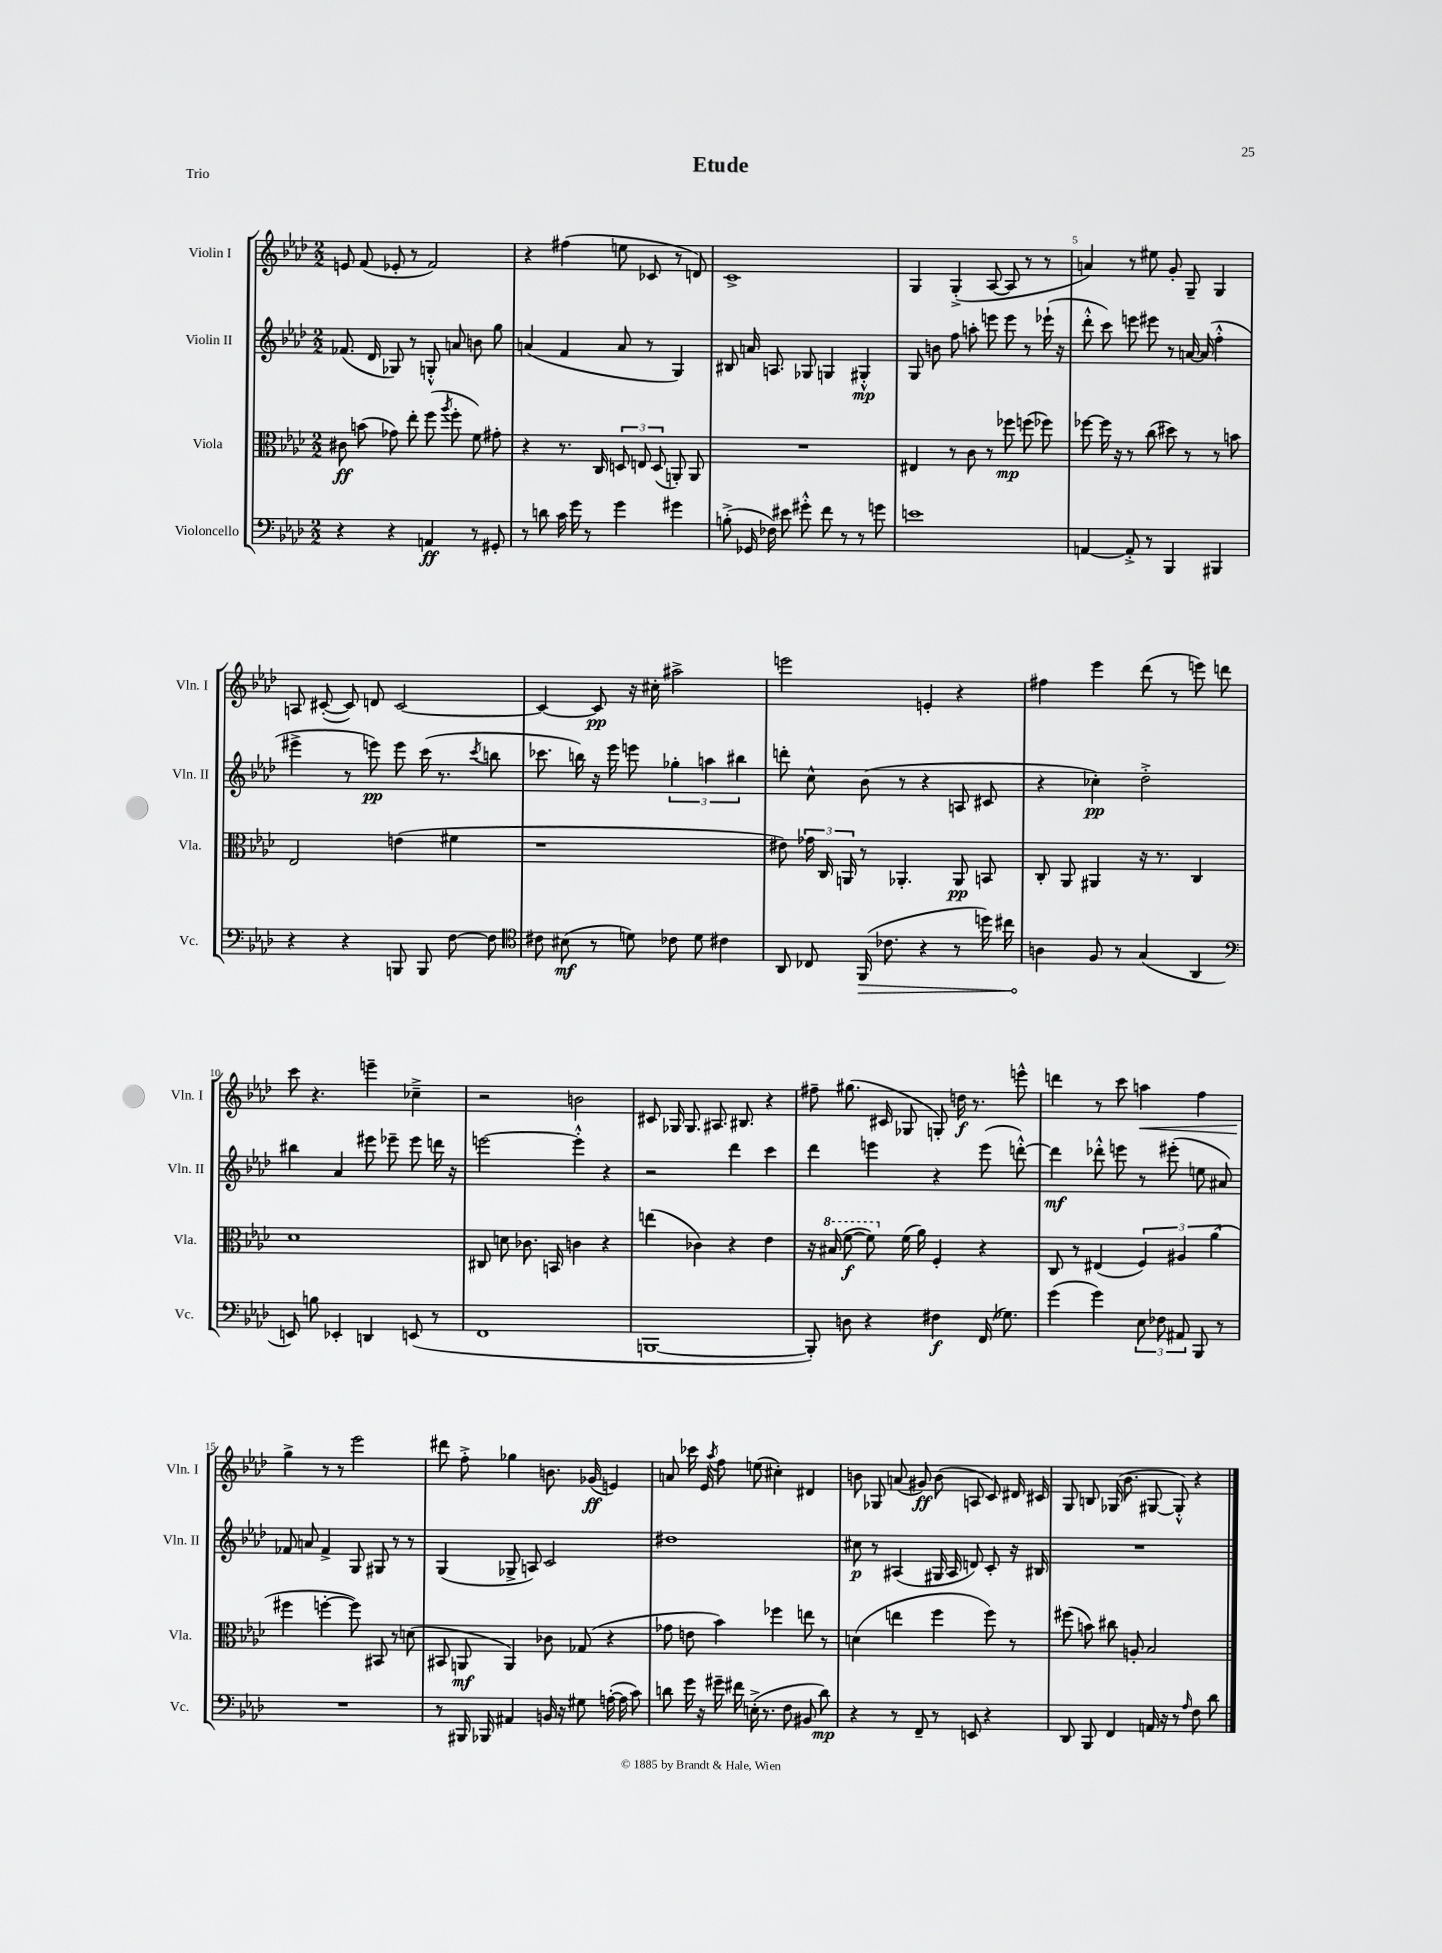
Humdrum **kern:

**kern	**kern	**kern	**kern
*staff4	*staff3	*staff2	*staff1
*clefF4	*clefC3	*clefG2	*clefG2
*k[b-e-a-d-]	*k[b-e-a-d-]	*k[b-e-a-d-]	*k[b-e-a-d-]
*M2/2	*M2/2	*M2/2	*M2/2
4r	8c#	(8.f-	8e
.	(8b	.	(8f
.	.	16d-	.
4r	8g-)	8G-)	8e-'
.	8ee-'	8r	8r
4AA	(8ff	8G'^^	2f)
.	8qaa-	.	.
.	8ff'	8a	.
8r	8f)	8b	.
8GG#'	8g#'	8gg	.
=	=	=	=
8r	4r	(4a	4r
8d	.	.	.
16c	8.r	4f	(4ff#
16g	.	.	.
8r	.	.	.
.	16C	.	.
4g	12D	8a	8ee
.	12E	.	.
.	.	8r	8c-
.	(12D	.	.
4g#	8AA')	4G)	8r
.	8AA	.	8d)
=	=	=	=
(8B'^	1r	8B#	1c^
16GG-	.	16a	.
16F-)	.	8.A	.
8e#	.	.	.
8g#'^^	.	8G-	.
8f	.	4G	.
8r	.	.	.
8r	.	4G#'^^	.
8g	.	.	.
=	=	=	=
1e	4E#	8G	4G
.	.	8b	.
.	8r	8ff	(4G'^
.	8c	8aa'	.
.	8r	8eee	[8A-
.	8ff-	8eee	8A-]
.	(8ff	8r	8r
.	8ff-)	(16eee-`	8r
.	.	16r	.
=	=	=	=
[4AA	[8ff-	8ddd-'^^	4a)
.	16ff-]	8ccc)	.
.	16r	.	.
8AA'^]	8r	8eee	8r
8r	(8cc	8eee#	8ee#
4BBB-	8dd#)	8r	8g'
.	8r	[16a	8G~
.	.	(16a]	.
4BBB#	8r	4ff'^^	4G
.	8b	.	.
=	=	=	=
4r	2E-	4eee#^	8A
.	.	.	([8c#'
4r	.	8r	8c#])
.	.	8eee)	8d
8BBB	(4e	8eee	[2c#
8BBB	.	(16ccc	.
.	.	8.r	.
[8F	4f#	.	.
.	.	8qccc	.
8F]	.	8bb	.
=	=	=	=
*clefC4	*	*	*
8c#	1r	8.ccc-	4c#_
(8B#	.	.	.
.	.	16bb)	.
8r	.	16r	8c#]
.	.	16eee-	.
8d)	.	8eee	16r
.	.	.	16cc#'
8c-	.	6gg-'	2aa#^
8d	.	.	.
.	.	6aa	.
4c#	.	.	.
.	.	6bb#	.
=	=	=	=
8AA-	8e#)	8ddd'	2eee
8C-	24g-	8cc^^	.
.	24C	.	.
.	24AA	.	.
(16FF	8r	(8b-	.
8.c-	.	.	.
.	4.AA-'	8r	.
4r	.	4r	4e'
8r	8AA-	8A	4r
16dd)	8BB	8c#	.
16cc#	.	.	.
=	=	=	=
4A	8C'	4r	4ff#
.	8AA-	.	.
8F	4AA#	4cc-')	4eee-
8r	.	.	.
(4G	16r	2dd-'^	(8ddd-
.	8.r	.	.
.	.	.	8r
4AA-	4C	.	8eee)
.	.	.	8ddd
=	=	=	=
*clefF4	*	*	*
8EE)	1d-	4bb#	8ccc
8B	.	.	4.r
4EE-'	.	4a-	.
4DD	.	8eee#	4eee~
.	.	8eee-~	.
(8EE	.	8eee-	4cc-~^
8r	.	16ddd	.
.	.	16r	.
=	=	=	=
1FF	8C#	[2eee	2r
.	8d	.	.
.	8.c-	.	.
.	16BB	.	.
.	4c	4eee'^^]	2b
.	4r	4r	.
=	=	=	=
[1BBB	(4ee	2r	8c#
.	.	.	16G-
.	.	.	8.G-
.	4c-)	.	.
.	.	.	8.A#
.	4r	4ddd-	.
.	.	.	8.B#
.	4e-	4ccc	4r
=	=	=	=
8BBB'])	16r	4ddd-	8ff#~
.	(16b#	.	.
8D	[8ff	.	(8.gg#
4r	8ff])	4eee	.
.	.	.	16c#
.	(16f	.	8G-
.	16a-)	.	.
4F#	4F'	4r	8G')
.	.	.	16dd
.	.	.	8.r
(16FF	4r	(8eee	.
8.G-)	.	.	.
.	.	[8ddd'^^)	8eee^^
=	=	=	=
(4g	8C	4ddd]	4ddd
.	8r	.	.
4g)	(4E#	8ddd-'^^	8r
.	.	8eee	8ccc
12E-	6F)	8r	4aa
12F-	.	.	.
.	.	(8eee#'	.
12AA#	6A#	.	.
8BBB-	.	8ee	4ff
.	(6a-	.	.
8r	.	8a#)	.
=	=	=	=
1r	4ff#	8f-	4gg^
.	.	8a	.
.	[4ff'	4f-^	8r
.	.	.	8r
.	8ff])	8G	2eee-
.	8BB#	8G#	.
.	8r	8r	.
.	(8d	8r	.
=	=	=	=
8r	8BB#	(4G	8ddd#
16BBB#	8AA	.	8ff'^
16BBB-	.	.	.
4AA#	4AA)	8G-^	4gg-
.	.	8A)	.
16BB	8c-	2c	8.b
16r	.	.	.
8G#	(8G-	.	.
.	.	.	(16g-
([16A'	4r	.	4e)
16A]	.	.	.
8c)	.	.	.
=	=	=	=
8d	8g-	1dd#	8a
16g	8e	.	16ccc-
16r	.	.	16e-
.	.	.	8qaa-
16g#~	4b-)	.	8ff
16f#	.	.	.
(16E'^	.	.	(8ee
8.r	.	.	.
.	4ff-	.	4cc#')
8F	.	.	.
8BB#	8ee	.	4d#
8d)	8r	.	.
=	=	=	=
4r	(4d	8cc#	8b
.	.	8r	8G-
8r	4ee	(4A#	(8a
8FF~	.	.	8g#)
8r	4ff	16G#	(8b
.	.	16A#	.
8EE	.	8d)	8A
4r	8ff)	8c'	8c)
.	8r	16r	16d#
.	.	16B#	16c#
=	=	=	=
8DD-	(8ff#	1r	8G
8BBB-	8b)	.	8B
4FF	8cc#	.	(16G-
.	.	.	8.b-
.	8A'	.	.
16AA	2B-	.	[8G#
16r	.	.	.
8r	.	.	8G#'^^])
16qqA-	.	.	.
8F	.	.	4r
8d-	.	.	.
==	==	==	==
*-	*-	*-	*-
